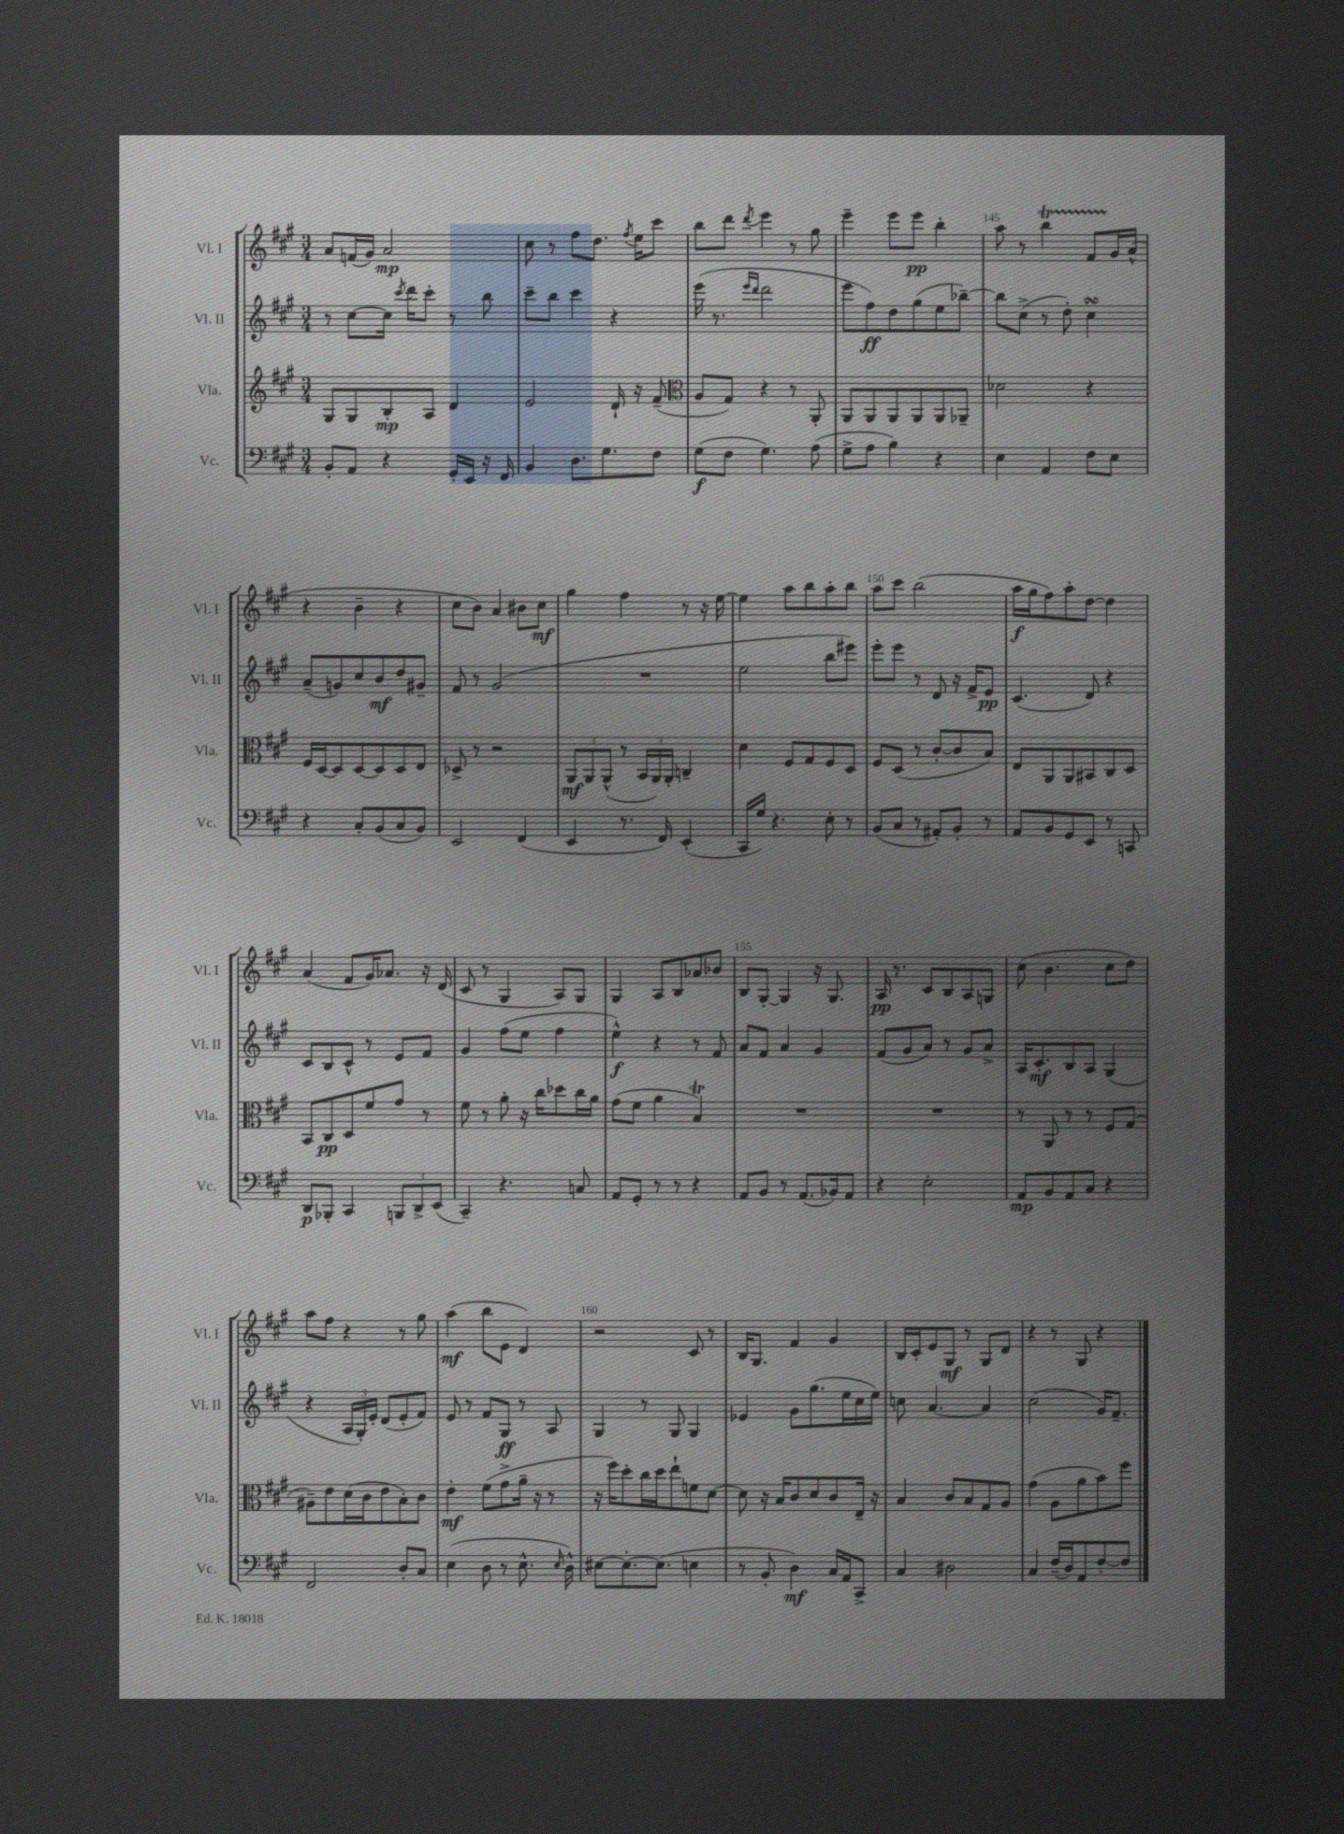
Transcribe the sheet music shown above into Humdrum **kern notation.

**kern	**kern	**kern	**kern
*staff4	*staff3	*staff2	*staff1
*clefF4	*clefG2	*clefG2	*clefG2
*k[f#c#g#]	*k[f#c#g#]	*k[f#c#g#]	*k[f#c#g#]
*M3/4	*M3/4	*M3/4	*M3/4
8BB'	8G#	8r	8a
8AA	8G#	[8cc#	(16f
.	.	.	16g#)
4r	8B'	16cc#]	2a
.	.	8qccc#	.
.	.	16ddd	.
.	8A	8ccc#'	.
16GG#'	4d	8r	.
16EE	.	.	.
16r	.	8bb	.
16FF#	.	.	.
=	=	=	=
4BB	2e	8ccc#~	8cc#
.	.	8bb	8r
8.D	.	4ccc#	8ff#
.	.	.	8.dd
8.G#	.	.	.
.	16d`	4r	.
.	.	.	8qff#
.	16r	.	16ee
8F#	(8f#~	.	8ccc#
=	=	=	=
*	*clefC3	*	*
(8G#	8A	(16eee	8bb
.	.	8.r	.
8F#	8G#)	.	8ddd
.	.	16qqeee	.
.	.	16qqddd	8qddd
4.G#)	4r	2ddd	4eee
.	8r	.	8r
(8A	8AA'	.	8gg#
=	=	=	=
8G#^	8AA	8eee	4eee~
8A	8AA	8ff#)	.
4B)	8AA	8dd	8eee
.	8AA	(8gg#	8eee
4r	8AA	8ee	4bb'
.	8AA-~	[8bb-~)	.
=	=	=	=
4E	2d-	8bb-]	8aa
.	.	(8cc#^	8r
4AA	.	8r	4bb
.	.	8dd')	.
8F#	4r	4cc#	8f#
8E	.	.	16g#
.	.	.	(16a^^
=	=	=	=
4r	16F#	(8a~	4r
.	[16D	.	.
.	8D]	8g)	.
8C#'	[8D	8cc#	4b~
(8BB	8D]	8b	.
8C#	8D	8dd	4r
8BB)	8E	8g#~	.
=	=	=	=
2EE	8D-^	8f#	8cc#
.	8r	8r	8b)
.	2r	(2g#	4a
(4FF#	.	.	8b#
.	.	.	8cc#
=	=	=	=
4EE	12AA	2.r	4gg#
.	12AA	.	.
.	(12AA^^	.	.
8.r	8r	.	4ff#
.	24BB	.	.
.	24AA)	.	.
16FF#)	.	.	.
.	24AA'	.	.
(4EE'	4C~	.	8r
.	.	.	16r
.	.	.	[16ee
=	=	=	=
16CC#	4d	2ee	4ee]
16G#)	.	.	.
4.r	.	.	.
.	8F#	.	8aa
.	8G#	.	8bb
8E'	8F#	8bb	8aa'
8r	8D	8eee#)	8bb
=	=	=	=
(8BB	8F#	8eee'	8aa
8C#	(8D	8eee	8ccc#
8r	8r	8r	(2bb
8AA#')	[8c#'	8d	.
8BB'	8c#]	16r	.
.	.	16f#^	.
8r	8B)	8e	.
=	=	=	=
8AA	8E	(4.c#	16aa
.	.	.	16gg#
8BB	8AA	.	8ff#)
8GG#	8AA	.	8aa'
8EE	8BB#	8d)	[8dd
8r	8C#	4r	4dd]
8CC	8D	.	.
=	=	=	=
8DD	8BB	8c#	(4a
8BBB-'	8C#	8B	.
4CC#	8D	8c#^^	8f#
.	8f#	8r	16g#)
.	.	.	8.a-
12BBB	8g#	8e	.
12DD^	.	.	.
.	8r	8f#	16r
(12EE	.	.	.
.	.	.	(16d
=	=	=	=
4CC#~)	8f#	4g#	8c#
.	8r	.	8r
4.r	8a'	(8ff#	4G#
.	16r	8ee	.
.	16cc#	.	.
.	8dd-	4ff#	8A)
8C	16cc#	.	8G#
.	16a	.	.
=	=	=	=
8AA	(8g#	4ee^^)	4G#
8GG#'	8f#	.	.
8r	4a	4r	8A
8r	.	.	8B
4r	4B)	8r	8a-
.	.	8f#	8b-
=	=	=	=
8AA	2.r	8a	8B
8BB	.	8f#	[8G#'
8r	.	4a	4G#]
(8.AA	.	.	.
.	.	4g#	16r
16BB-)	.	.	8.G#
8AA	.	.	.
=	=	=	=
4r	2.r	(8f#	16A
.	.	.	8.r
.	.	8g#	.
2E'	.	8a)	8c#
.	.	8r	8B
.	.	8g#	8A
.	.	8a^	8G
=	=	=	=
8AA	8r	16A	(8cc#
.	.	8.c#'	.
8BB	8AA	.	4.b
8AA	8r	8B	.
8C#	8r	8A	.
4r	8F#	(4G#	8cc#
.	(8G#	.	8dd)
=	=	=	=
2FF#	8A#~)	4r	8aa
.	8e	.	8ff#
.	(16d	24A	4r
.	.	24G#')	.
.	16c#	.	.
.	.	24e'	.
.	8e	(8d	.
8D'	8B')	8e'	8r
8C#	8c#	8f#)	8gg#
=	=	=	=
(4E	4e'	8e	(4aa
.	.	8r	.
8D	(8f#	8f#	8bb
8r	8g#^	8G#	8e
8.E^^	16a~	8r	4d)
.	16r	.	.
.	8r	8A	.
16qqE	.	.	.
16D^^)	.	.	.
=	=	=	=
[8E#	16r	4G#	2r
.	16ff#)	.	.
8.E#'_	8dd'	.	.
.	16cc#	8r	.
(8.E#]	16dd	.	.
.	8ee`	8G#	.
4E	8f	4G#	8c#
.	[8d	.	8r
=	=	=	=
8r	8d]	4e-	16B
.	.	.	8.G#
8BB'	16r	.	.
.	16B	.	.
4D)	8c#	8g#	4f#
.	8d	(8.gg#	.
16C#	8c#	.	4g#
16AA	.	16ee	.
8CC#^	16E~	16cc#	.
.	16r	16ee)	.
=	=	=	=
4C#	4B	8cc	16B
.	.	.	16c#'
.	.	[4.a	8e
2D#	8c#	.	8G#
.	8B	.	8r
.	8G#	4a]	8G#
.	8A	.	8d
=	=	=	=
4C#	(4g#	(2cc#	4r
(16F#~	8A	.	8r
16D)	.	.	.
8AA	8a	.	8G#
[8F#'	8b)	16g#)	4r
.	.	8.f#~	.
8F#]	8ff#	.	.
==	==	==	==
*-	*-	*-	*-
